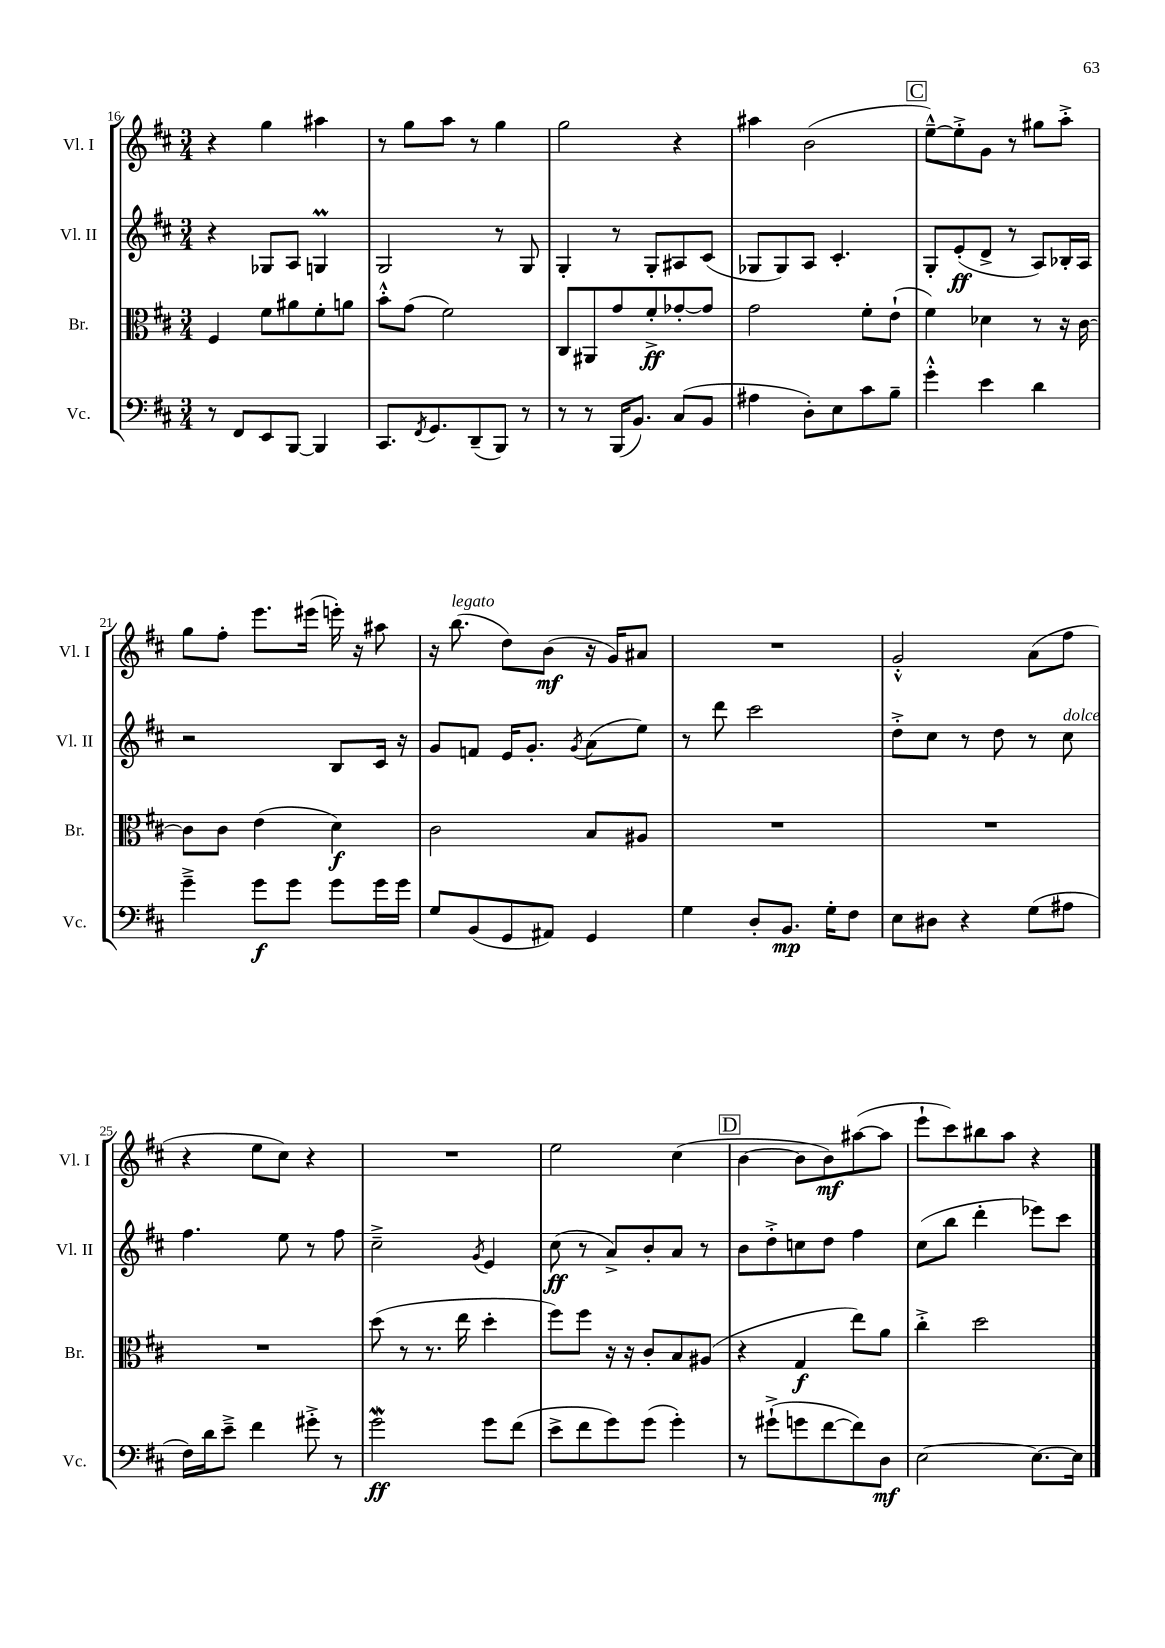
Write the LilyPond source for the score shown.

<<
\new StaffGroup <<
\new Staff = "s0" \with { instrumentName = "Vl. I" shortInstrumentName = "Vl. I" } {
    \clef treble \key d \major \numericTimeSignature \time 3/4
    r4 g''4 ais''4 |
    r8 g''8 a''8 r8 g''4 |
    g''2 r4 |
    ais''4 b'2( |
    \mark \markup { \box "C" } e''8~---^) e''8-.-> g'8 r8 gis''8 a''8-.-> |
    g''8 fis''8-. e'''8. eis'''16( e'''16-.) r16 ais''8 |
    r16 b''8.^\markup { \italic "legato" }( d''8) b'8\mf( r16 g'16) ais'8 |
    R2. |
    g'2-.-^ a'8( fis''8 |
    r4 e''8 cis''8) r4 |
    R2. |
    e''2 cis''4( |
    \mark \markup { \box "D" } b'4~ b'8 b'8\mf) ais''8~( ais''8 |
    e'''8-! cis'''8) bis''8 a''8 r4 \bar "|." |
}
\new Staff = "s1" \with { instrumentName = "Vl. II" shortInstrumentName = "Vl. II" } {
    \clef treble \key d \major \numericTimeSignature \time 3/4
    r4 ges8 a8 g4\prall |
    g2 r8 g8 |
    g4-. r8 g8-. ais8 cis'8( |
    ges8 ges8) a8 cis'4.-. |
    \mark \markup { \box "C" } g8-. e'8-.\ff( d'8-> r8 a8) bes16-. a16 |
    r2 b8 cis'16 r16 |
    g'8 f'8 e'16 g'8.-. \acciaccatura { g'8 } a'8( e''8) |
    r8 d'''8 cis'''2 |
    d''8-.-> cis''8 r8 d''8 r8 cis''8^\markup { \italic "dolce" } |
    fis''4. e''8 r8 fis''8 |
    cis''2---> \acciaccatura { g'8 } e'4 |
    cis''8\ff( r8 a'8->) b'8-. a'8 r8 |
    \mark \markup { \box "D" } b'8 d''8-.-> c''8 d''8 fis''4 |
    cis''8( b''8 d'''4-. ees'''8) cis'''8 \bar "|." |
}
\new Staff = "s2" \with { instrumentName = "Br." shortInstrumentName = "Br." } {
    \clef alto \key d \major \numericTimeSignature \time 3/4
    fis4 fis'8 ais'8 fis'8-. a'8 |
    b'8-.-^ g'8( fis'2) |
    cis8 ais,8 g'8 fis'8-.->\ff ges'8~-. ges'8 |
    g'2 fis'8-. e'8-!( |
    \mark \markup { \box "C" } fis'4) des'4 r8 r16 cis'16~ |
    cis'8 cis'8 e'4( d'4\f) |
    cis'2 b8 ais8 |
    R2. |
    R2. |
    R2. |
    d''8( r8 r8. e''16 d''4-. |
    fis''8) fis''8 r16 r16 cis'8-. b8 ais8( |
    \mark \markup { \box "D" } r4 g4\f e''8) a'8 |
    cis''4-.-> d''2 \bar "|." |
}
\new Staff = "s3" \with { instrumentName = "Vc." shortInstrumentName = "Vc." } {
    \clef bass \key d \major \numericTimeSignature \time 3/4
    r8 fis,8 e,8 b,,8~ b,,4 |
    cis,8. \acciaccatura { fis,8 } g,8. d,8--( b,,8) r8 |
    r8 r8 b,,16( b,8.) cis8( b,8 |
    ais4 d8-.) e8 cis'8 b8-- |
    \mark \markup { \box "C" } g'4-.-^ e'4 d'4 |
    g'4---> g'8\f g'8 g'8 g'16 g'16 |
    g8 b,8( g,8 ais,8) g,4 |
    g4 d8-. b,8.\mp g16-. fis8 |
    e8 dis8 r4 g8( ais8 |
    fis16) d'16 e'8---> fis'4 gis'8-.-> r8 |
    g'2\mordent\ff g'8 fis'8( |
    e'8-> fis'8 g'8) g'8( g'4-.) |
    \mark \markup { \box "D" } r8 gis'8-!->( g'8 fis'8~ fis'8) d8\mf |
    e2~ e8.~ e16 \bar "|." |
}
>>
>>
\layout { \context { \Score currentBarNumber = #16 } }
